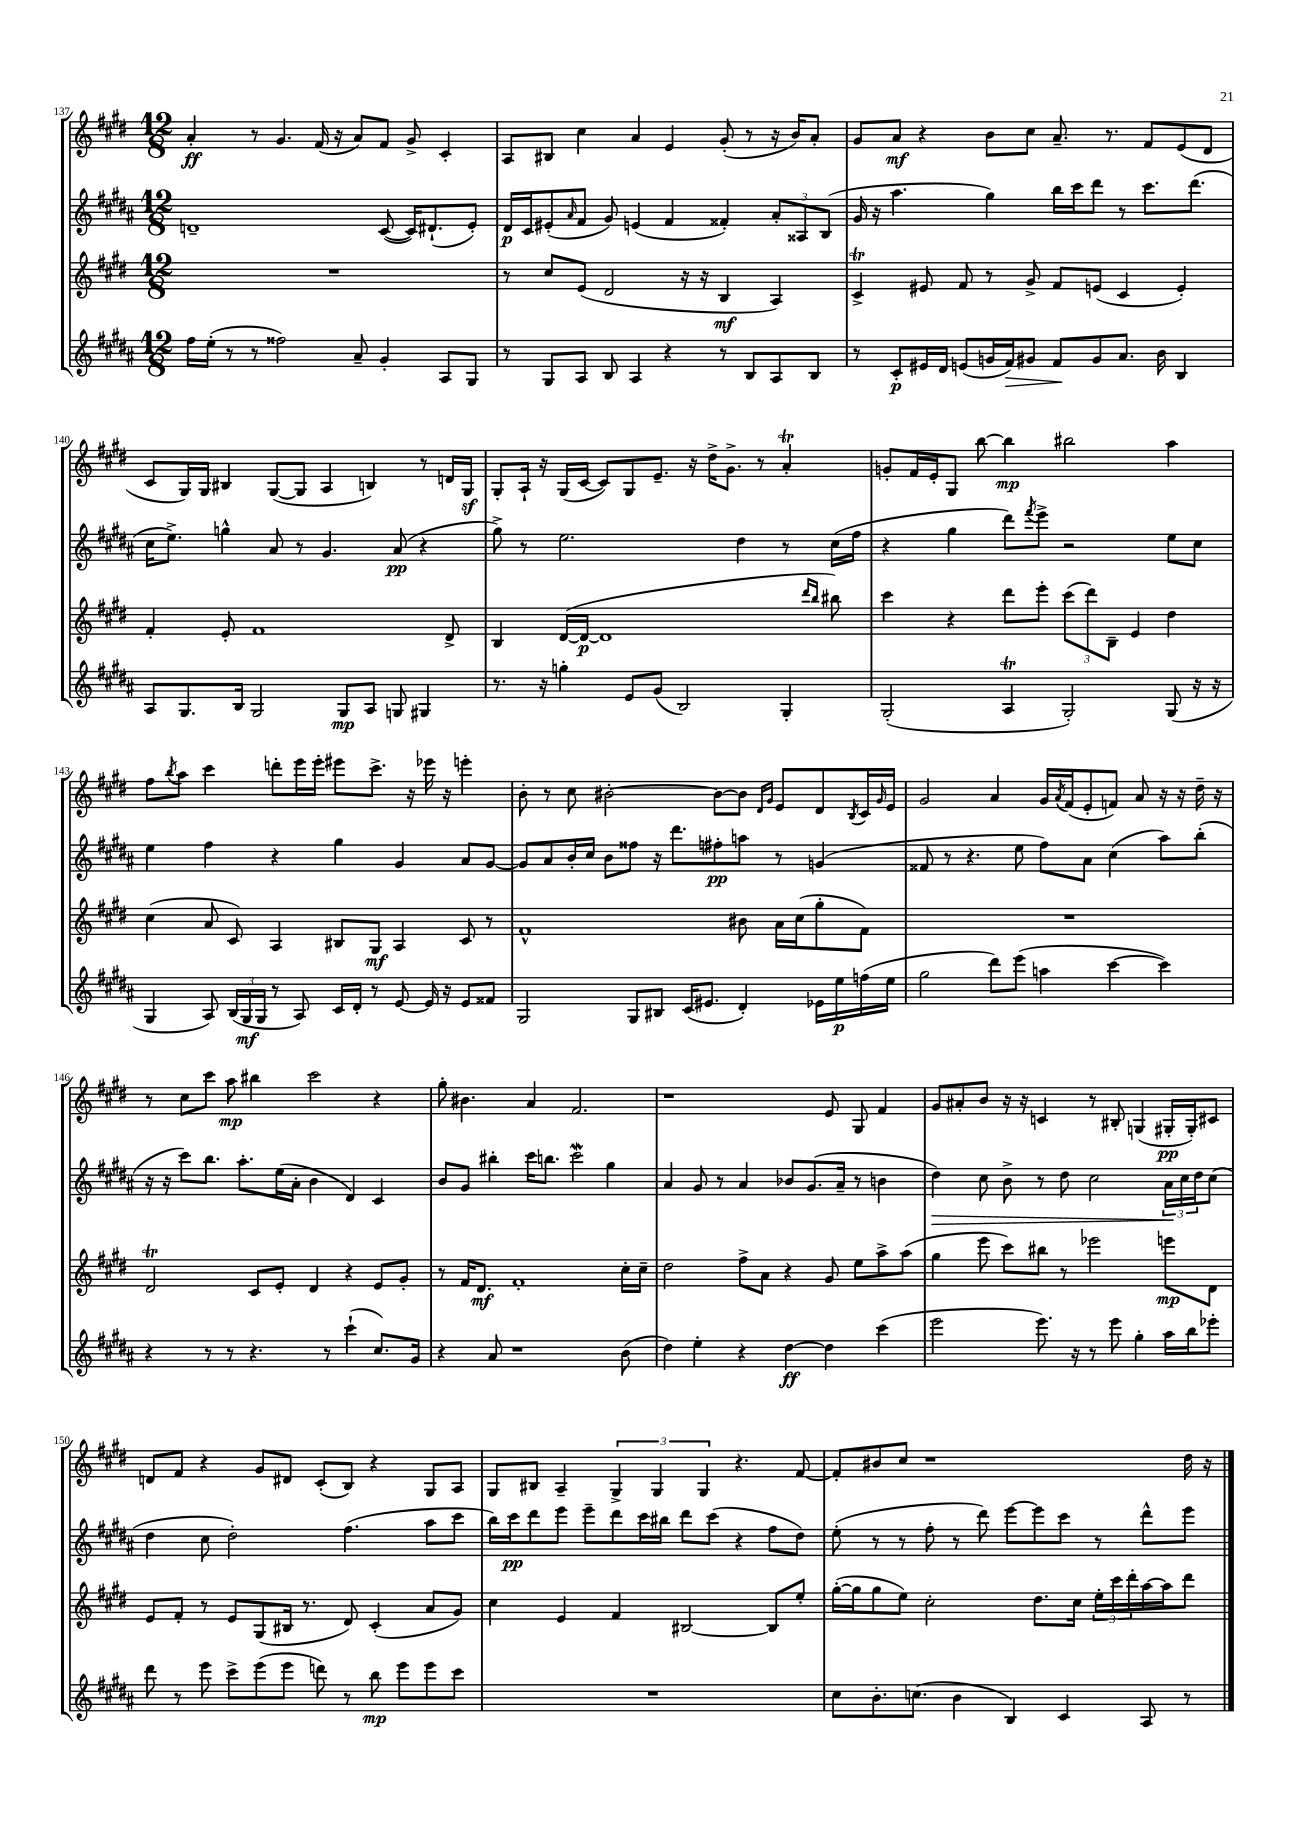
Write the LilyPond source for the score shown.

<<
\new StaffGroup <<
\new Staff = "s0" {
    \clef treble \key e \major \numericTimeSignature \time 12/8
    a'4-.\ff r8 gis'4. fis'16( r16 a'8) fis'8 gis'8-> cis'4-. |
    a8 bis8 cis''4 a'4 e'4 gis'8-.( r8 r16 b'16) a'8-. |
    gis'8 a'8\mf r4 b'8 cis''8 a'8.-- r8. fis'8 e'8( dis'8 |
    cis'8 gis16) gis16 bis4 gis8~( gis8 a4 b4) r8 d'16 gis16\sf |
    gis8-. a16-! r16 gis16( cis'16~ cis'8) gis8 e'8.-- r16 dis''16-> gis'8.-> r8 a'4-.\trill |
    g'8-. fis'16 e'16-. gis8 b''8~ b''4\mp bis''2 a''4 |
    fis''8 \acciaccatura { b''8 } a''8 cis'''4 d'''8-. e'''16 e'''16-. eis'''8 cis'''8.-> r16 ees'''16 r16 e'''4-. |
    b'8-. r8 cis''8 bis'2~-. bis'8~ bis'8 \grace { dis'16 gis'16 } e'8 dis'8 \acciaccatura { b8 } cis'16 \grace { gis'16 } e'16 |
    gis'2 a'4 gis'16 \acciaccatura { a'8 } fis'16( e'8-. f'8) a'8 r16 r16 dis''16-- r16 |
    r8 cis''8 cis'''8 a''8\mp bis''4 cis'''2 r4 |
    gis''8-. bis'4. a'4 fis'2. |
    r1 e'8 gis8 fis'4 |
    gis'8 ais'8-. b'8 r16 r16 c'4 r8 bis8-. g4( gis16-.\pp gis16-.) cis'8 |
    d'8 fis'8 r4 gis'8 dis'8 cis'8-.( b8) r4 gis8 a8 |
    gis8 bis8 a4-- \tuplet 3/2 { gis4-> gis4 gis4 } r4. fis'8~ |
    fis'8-. bis'8 cis''8 r1 dis''16 r16 \bar "|." |
}
\new Staff = "s1" {
    \clef treble \key b \major \numericTimeSignature \time 12/8
    d'1-- cis'8~( cis'16) dis'8.-!( e'8-.) |
    dis'16\p cis'16 eis'8-.( \grace { ais'16 } fis'8 gis'8) e'4( fis'4 fisis'4-.) \tuplet 3/2 { ais'8-. aisis8 b8( } |
    gis'16 r16 ais''4. gis''4) b''16 cis'''16 dis'''8 r8 cis'''8. dis'''8.( |
    cis''16 e''8.->) g''4-^ ais'8 r8 gis'4. ais'8\pp( r4 |
    gis''8->) r8 e''2. dis''4 r8 cis''16( fis''16 |
    r4 gis''4 dis'''8) \acciaccatura { fis'''8 } e'''8-> r2 e''8 cis''8 |
    e''4 fis''4 r4 gis''4 gis'4 ais'8 gis'8~ |
    gis'8 ais'8 b'16-. cis''16 b'8 fisis''8 r16 dis'''8. fis''8-.\pp a''8 r8 g'4( |
    fisis'8 r8 r4. e''8 fis''8) ais'8 cis''4( ais''8) b''8-.( |
    r16 r16 cis'''8) b''8. ais''8.-. e''16( ais'16-. b'4 dis'4) cis'4 |
    b'8 gis'8 bis''4-. cis'''16 b''8. cis'''2\mordent gis''4 |
    ais'4 gis'8 r8 ais'4 bes'8 gis'8.( ais'16-- r8 b'4 |
    dis''4\>) cis''8 b'8-> r8 dis''8 cis''2 \tuplet 3/2 { ais'16\! cis''16 dis''16 } cis''8( |
    dis''4 cis''8 dis''2-.) fis''4.( ais''8 cis'''8 |
    b''16) cis'''16\pp dis'''8 e'''8 e'''8-- dis'''8 cis'''16 bis''16 dis'''8 cis'''8( r4 fis''8 dis''8) |
    e''8-.( r8 r8 fis''8-. r8 dis'''8) e'''8~ e'''8 cis'''8 r8 dis'''8-^ e'''8 \bar "|." |
}
\new Staff = "s2" {
    \clef treble \key e \major \numericTimeSignature \time 12/8
    R1. |
    r8 cis''8 e'8( dis'2 r16 r16 b4\mf a4) |
    cis'4->\trill eis'8 fis'8 r8 gis'8-> fis'8 e'8( cis'4 e'4-.) |
    fis'4-. e'8-. fis'1 dis'8-> |
    b4 dis'16~( dis'16~\p dis'1 \grace { dis'''16 b''16 } bis''8) |
    cis'''4 r4 dis'''8 e'''8-. \tuplet 3/2 { cis'''8( dis'''8) b8-- } e'4 dis''4 |
    cis''4( a'8 cis'8) a4 bis8 gis8\mf a4 cis'8 r8 |
    fis'1-^ bis'8 a'16 cis''16( gis''8-. fis'8) |
    R1. |
    dis'2\trill cis'8 e'8-. dis'4 r4 e'8 gis'8-. |
    r8 fis'16 dis'8.\mf fis'1-. cis''16-. cis''16-- |
    dis''2 fis''8-> a'8 r4 gis'8 e''8 a''8-> a''8( |
    gis''4 e'''8 cis'''8) bis''8 r8 ees'''2 e'''8\mp dis'8 |
    e'8 fis'8-. r8 e'8 gis8( bis16 r8. dis'8) cis'4-.( a'8 gis'8) |
    cis''4 e'4 fis'4 bis2~ bis8 e''8-. |
    gis''16~-.( gis''16 gis''8 e''8) cis''2-. dis''8. cis''16 \tuplet 3/2 { e''16-. cis'''16 dis'''16-. } a''16~ a''16 dis'''8 \bar "|." |
}
\new Staff = "s3" {
    \clef treble \key b \major \numericTimeSignature \time 12/8
    fis''16 e''16-.( r8 r8 fisis''2) ais'8-- gis'4-. ais8 gis8 |
    r8 gis8 ais8 b8 ais4 r4 r8 b8 ais8 b8 |
    r8 cis'8-.\p eis'16 dis'16 e'8( g'16 fis'16\>) gis'8 fis'8\! gis'8 ais'8. b'16 b4 |
    ais8 gis8. b16 gis2 gis8\mp ais8 g8 gis4 |
    r8. r16 g''4-. e'8 gis'8( b2) gis4-. |
    gis2-.( ais4\trill gis2-.) gis8( r16 r16 |
    gis4 ais8) \tuplet 3/2 { b16( gis16\mf gis16 } r8 ais8) cis'16 dis'16-. r8 e'8~ e'16 r16 e'8 fisis'8 |
    gis2 gis8 bis8 cis'16( eis'8. dis'4-.) ees'16 e''16\p f''16( e''16 |
    gis''2 dis'''8) e'''8( a''4 cis'''4~ cis'''4) |
    r4 r8 r8 r4. r8 cis'''4-!( cis''8.) gis'16 |
    r4 ais'8 r1 b'8( |
    dis''4) e''4-. r4 dis''4~\ff dis''4 cis'''4( |
    e'''2 e'''8.) r16 r8 e'''8 gis''4-. ais''16 b''16 ees'''8-. |
    dis'''8 r8 e'''8 cis'''8-> e'''8( e'''8 d'''8) r8 b''8\mp e'''8 e'''8 cis'''8 |
    R1. |
    cis''8 b'8.-. c''8.( b'4 b4) cis'4 ais8 r8 \bar "|." |
}
>>
>>
\layout { \context { \Score currentBarNumber = #137 } }
